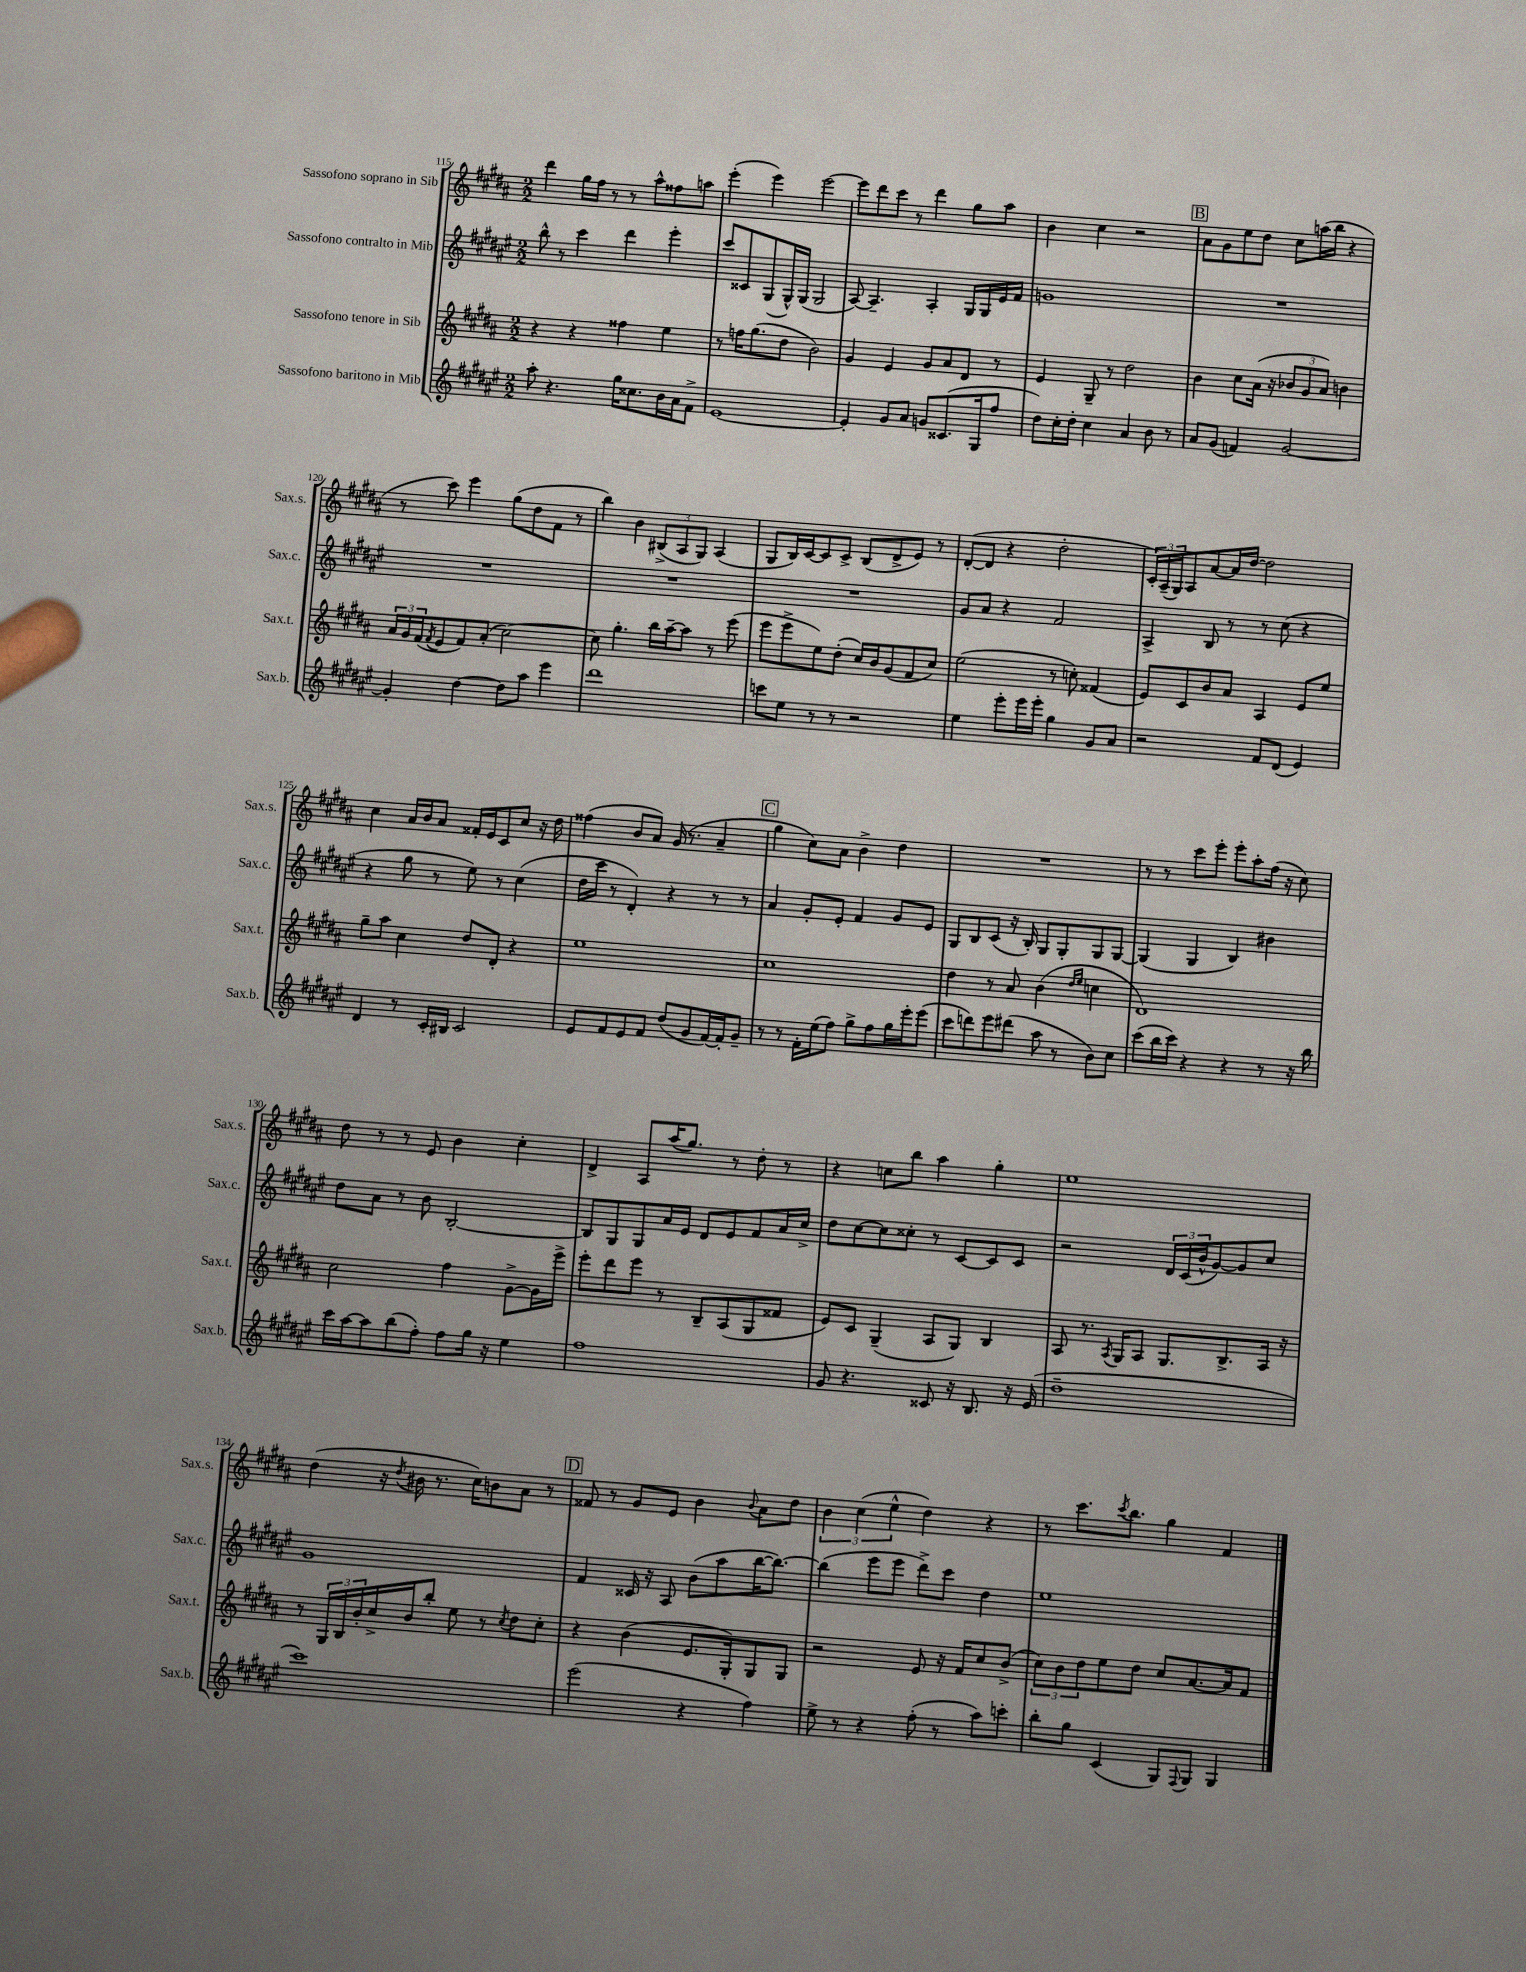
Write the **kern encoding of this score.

**kern	**kern	**kern	**kern
*part4	*part3	*part2	*part1
*staff4	*staff3	*staff2	*staff1
*I"Sassofono baritono in Mib	*I"Sassofono tenore in Sib	*I"Sassofono contralto in Mib	*I"Sassofono soprano in Sib
*I'Sax.b.	*I'Sax.t.	*I'Sax.c.	*I'Sax.s.
*clefG2	*clefG2	*clefG2	*clefG2
*k[f#c#g#d#a#e#]	*k[f#c#g#d#a#]	*k[f#c#g#d#a#e#]	*k[f#c#g#d#a#]
*M2/2	*M2/2	*M2/2	*M2/2
=115	=115	=115	=115
8aa#'\	4r	8bb^^\	4ddd#\
4.r	.	8r	.
.	4r	4ccc#\	16gg#\LL
.	.	.	16ff#\JJ
.	.	.	8r
16gg#\KL	4ff##X\	4ddd#\	8r
8.cc##X\	.	.	.
.	.	.	8aa#^^\L
16b\L	4ee\	4eee#'\	8ff##X\
16a#\J	.	.	.
8f#^\J	.	.	8aan\J
=116	=116	=116	=116
[1e#	8r	8ccc#/L	(4eee'\
.	16ffn\KL	8c##X/	.
.	(8.gg#\	.	.
.	.	(8G#/	4eee\)
.	8dd#\J	16G#^^/L)	.
.	.	(16G#/JJ	.
.	2b\)	2G#/	[2eee\
=117	=117	=117	=117
4e#'/]	4g#/	[8A#/)	8eee\L]
.	.	4.A#~/]	8ddd#\
8g#/L	4e/	.	8ccc#\J
8a#/J	.	.	8r
8gn/L	8g#/L	4A#'/	4ddd#\
(8.c##X/	8a#/	.	.
.	8d#/J	16G#/LL	8gg#\L
16G#/k	.	16G#/	.
8ff#/J	8r	16e#/	8aa#\J
.	.	16f#/JJ	.
=118	=118	=118	=118
8dd#\L)	4e/	1gn	4b\
16cc#'\L	.	.	.
16dd#'\JJ	.	.	.
4cc#\	8G#~/	.	4cc#\
.	8r	.	.
4a#/	2dd#\	.	2r
8b\	.	.	.
8r	.	.	.
!!LO:REH:place=s1:t=B
=119	=119	=119	=119
8a#/L	4b\	1r	8a#\L
(8g#/J	.	.	8g#\
4fn/)	8cc#\L	.	8ee\
.	(16a#\Jk	.	8dd#\J
.	16r	.	.
[2g#/	12b-X/L	.	8cc#\L
.	12g#/	.	.
.	.	.	(16aan\L
.	12a#/J)	.	.
.	.	.	16bb\JJ
.	4bn\	.	4r
!!LO:LB:g=z
=120	=120	=120	=120
4g#'/]	24a#/LL	1r	8r
.	24g#/	.	.
.	(24f#/J	.	.
.	8qf#/	.	.
.	8e/	.	8ccc#\)
[4dd#\	8f#/)	.	4eee\
.	(8a#'/J	.	.
8dd#\L]	[2cc#\)	.	(8gg#\L
8aa#\J	.	.	8dd#\
4eee#\	.	.	8f#\J
.	.	.	8r
=121	=121	=121	=121
1ddd#	8cc#\]	1r	4bb\)
.	4.gg#'\	.	.
.	.	.	4b\
.	16bb\LL	.	(12B#X^/L
.	[16aa#~\J	.	.
.	.	.	12A#/
.	8aa#\J]	.	.
.	.	.	12G#/J)
.	8r	.	(4A#/
.	(8eee\	.	.
=122	=122	=122	=122
8cccn\L	8eee\L	1r	8G#/L
8ee#\J	8eee^\	.	16B/L)
.	.	.	[16c#/J
8r	8ee\)	.	8c#/]
8r	(8dd#'\J	.	8c#^/J
2r	16cc#/LL)	.	(8B/L
.	16b/J	.	.
.	(8g#/	.	8d#^/
.	8f#/	.	8e/J)
.	8cc#/J)	.	8r
=123	=123	=123	=123
4ee#\	(2ee\	8g#/L	([8d#'/L
.	.	8a#/J	8d#/J]
8eee#'\L	.	4r	4r
16eee#\L	.	.	.
16eee#'\JJ	.	.	.
4gg#\	8r	2f#/	2dd#'\
.	8ccn'\)	.	.
8g#/L	(4f##X/	.	.
8a#/J	.	.	.
=124	=124	=124	=124
2r	8e/L)	4A#^/	24c#'/LL)
.	.	.	(24A#~/
.	.	.	24G#/J)
.	8c#/	.	8A#/
.	8b/	8B/	[8a#/
.	8a#/J	8r	16a#/L]
.	.	.	[16dd#/JJ
8f#/L	4A#/	8r	2dd#\]
(8d#/J	.	(8cc#\	.
4e#/)	8e/L	4r	.
.	8ee/J	.	.
!!LO:LB:g=z
=125	=125	=125	=125
4d#/	8gg#~\L	4r	4cc#\
.	8aa#\J	.	.
8r	4cc#\	8gg#\	16a#/LL
.	.	.	16b/J
16c#'/LL	.	8r	8a#/J
16B#X/JJ	.	.	.
2c#/	8dd#/L	8ee#\)	16f##X'/LL
.	.	.	16e/J
.	8d#'/J	8r	8c#/
.	4r	(4cc#\	8cc#/J
.	.	.	16r
.	.	.	16dd#\
=126	=126	=126	=126
8e#/L	1ee	16dd#\LL	(4ff##X\
.	.	16ccc#\JJ	.
8f#/	.	8r	.
8e#/	.	4d#'/)	8b/L
8f#/J	.	.	8a#/J)
(8dd#/L	.	4r	(16g#/
.	.	.	8.r
8g#/	.	.	.
[16f#/L)	.	8r	4a#~/
16f#'/J]	.	.	.
8g#~/J	.	8r	.
!!LO:REH:place=s1:t=C
=127	=127	=127	=127
8r	1cc#	4a#/	4gg#\
8r	.	.	.
16f#'\LL	.	8g#'/L	8cc#\L)
(16ee#\J	.	.	.
8ff#\J)	.	8e#'/J	8a#\J
8gg#^\L	.	4f#/	4b^\
8ff#\	.	.	.
16gg#\L	.	8g#/L	4dd#\
16eee#'\J	.	.	.
(8eee#\J	.	8e#/J	.
=128	=128	=128	=128
8ccc#\L	4dd#\	8G#/L	1r
8dddn\)	.	8B/	.
8eee#\	8r	(8c#/J	.
(8ddd#X\J	8a#/	16r	.
.	.	16B'/)	.
8aa#\	(4b\	8G#/L	.
8r	.	8G#'/	.
.	16qqdd#/LL	.	.
.	16qqee/JJ	.	.
8b\L)	4ccn\	8G#/	.
8cc#\J	.	[8G#/J	.
=129	=129	=129	=129
(8ccc#\L	1d#)	(4G#/]	8r
16bb\L	.	.	8r
16ccc#\JJ)	.	.	.
4r	.	4G#/	8ccc#\L
.	.	.	8eee'\J
4r	.	4B/)	8eee'\L
.	.	.	8aa#'\
8r	.	4b#X\	(16ff#\Jk
.	.	.	16r
16r	.	.	8cc#\)
16bb\	.	.	.
!!LO:LB:g=z
=130	=130	=130	=130
16ccc#\LL	2cc#\	8dd#\L	8dd#\
[16aa#\J	.	.	.
8aa#\]	.	8a#\J	8r
(8bb\	.	8r	8r
8ff#'\J)	.	8b\	8e/
8ff#\L	4ff#\	[2B'/	4b\
16gg#\Jk	.	.	.
16r	.	.	.
4ee#\	[8g#^\L	.	4cc#'\
.	16g#\L]	.	.
.	16eee^\JJ	.	.
=131	=131	=131	=131
1ff#	8eee'\L	8B/L]	4d#^/
.	8ddd#\	8G#/	.
.	8eee\J	8G#/	8A#/L
.	8r	16a#/L	(16aa#/K
.	.	16e#/JJ	8.gg#/J)
.	8B~/L	8d#/L	.
.	(8A#/	8e#/	8r
.	8G#/	8f#/	8dd#'\
.	8f##X/J	16a#/L	8r
.	.	16cc#^/JJ	.
=132	=132	=132	=132
8g#/	8e/L)	8dd#\L	4r
4.r	8c#/J	[8cc#\	.
.	(4G#~/	8cc#\]	8ccn\L
.	.	8cc##X'\J	8bb\J
8c##X/	8A#/L	8r	4aa#\
16r	8G#/J)	[8c#/L	.
8.B/	.	.	.
.	4B/	8c#/]	4gg#'\
16r	.	8c#/J	.
(16e#/	.	.	.
=133	=133	=133	=133
1dd#~	8A#/	2r	1ee
.	8.r	.	.
.	8qA#/	.	.
.	16G#/KL	.	.
.	8A#/J	.	.
.	8.G#/L	24d#/LL	.
.	.	(24c#/	.
.	.	24b^^/J	.
.	.	[8g#/)	.
.	8.B^/	.	.
.	.	8g#/]	.
.	16A#/Jk	8cc#/J	.
.	16r	.	.
!!LO:LB:g=z
=134	=134	=134	=134
1ccc#)	8r	1g#	(4dd#\
.	24G#/LL	.	.
.	24B/	.	.
.	24b'/	.	.
.	16cc#^/	.	16r
.	.	.	8qdd#/
.	16b/J	.	16b#X\
.	8bb'/J	.	8.r
.	8ee\	.	.
.	.	.	16cc#\KL)
.	8r	.	8bn\
.	8qcc#/	.	.
.	8dd#\L	.	8a#\J
.	8cc#'\J	.	8r
!!LO:REH:place=s1:t=D
=135	=135	=135	=135
(2eee#\	4r	4f#/	8f##X/
.	.	.	8r
.	(4b\	16c##X/	8g#/L
.	.	16r	.
.	.	8A#/	8e/J
4r	8.e/L	(8b\L	4b\
.	.	8aa#\	.
.	16G#'/k)	.	.
.	.	.	8qqb/
4ff#\)	8G#/	[16bb\K	8a#\L
.	.	8.bb\J_)	.
.	8G#/J	.	8dd#\J
=136	=136	=136	=136
8ee#^\	2r	(4bb\]	6b\
8r	.	.	.
.	.	.	(6cc#\
4r	.	8eee#\L	.
.	.	.	6ee^^\
.	.	8eee#\J	.
(8ff#'\	8e/	8ddd#^\L)	4dd#\)
8r	16r	8ccc#\J	.
.	16f#/KL	.	.
8aa#\L)	8cc#/	4dd#\	4r
8cccn'\J	(8b^/J	.	.
=137	=137	=137	=137
8bb'\L	12cc#\L)	1ee#	8r
.	12b\	.	.
8gg#\J	.	.	8.ccc#\L
.	12dd#\	.	.
(4c#/	8ee\	.	.
.	.	.	8qccc#/
.	.	.	8.bb\J
.	8dd#\J	.	.
8G#/L)	8cc#/L	.	4gg#\
8qqF#/	.	.	.
8G#/J	[8.a#/	.	.
4G#/	.	.	4f#/
.	16a#/k]	.	.
.	8f#/J	.	.
==	==	==	==
*-	*-	*-	*-
